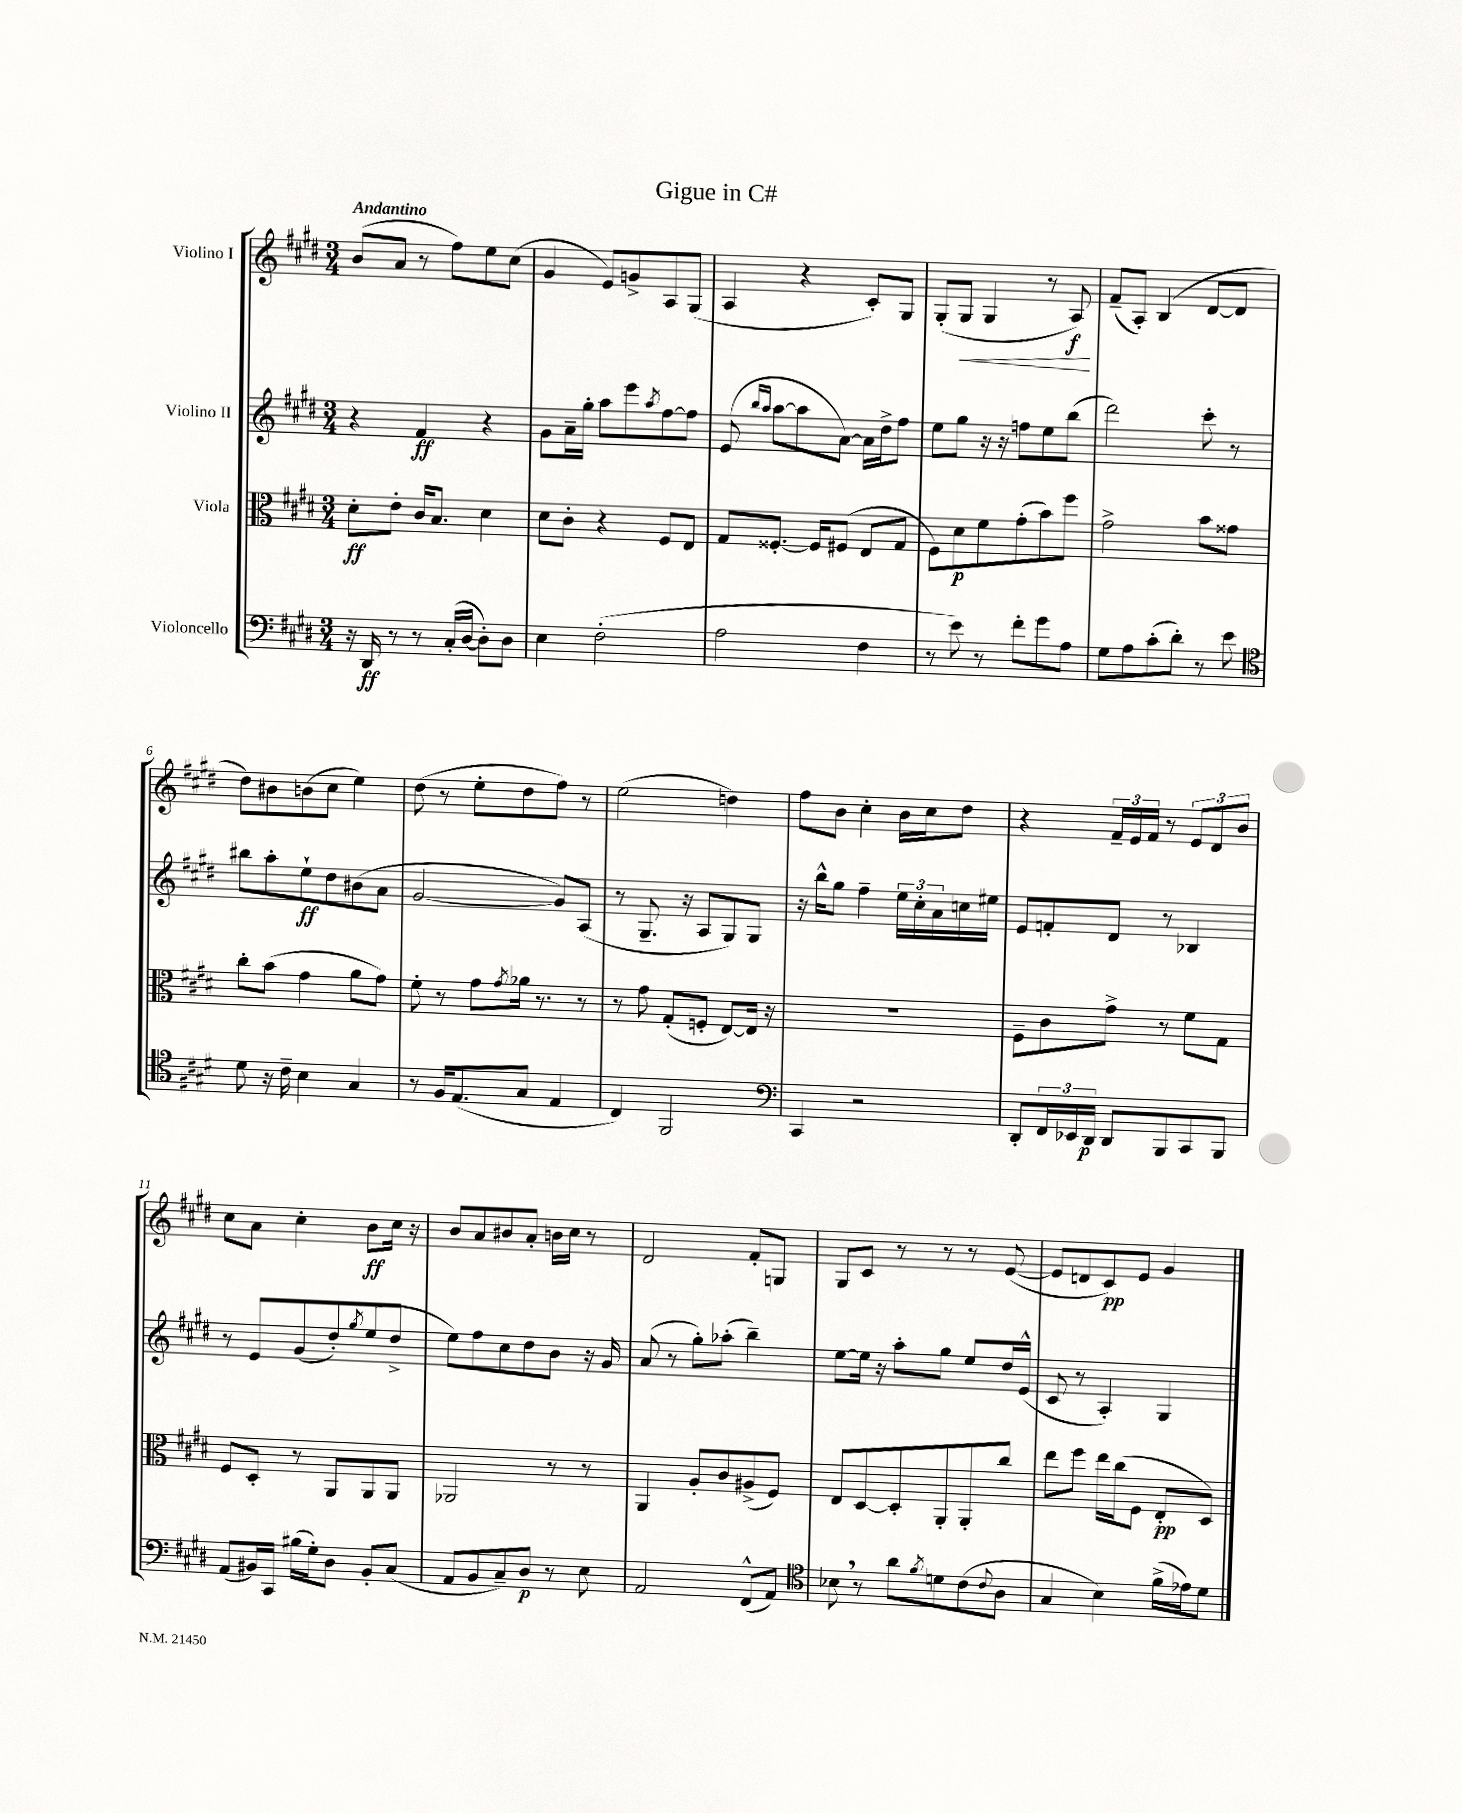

**kern	**dynam	**kern	**dynam	**kern	**dynam	**kern	**dynam
*part4	*part4	*part3	*part3	*part2	*part2	*part1	*part1
*staff4	*staff4	*staff3	*staff3	*staff2	*staff2	*staff1	*staff1
*I"Violoncello	*	*I"Viola	*	*I"Violino II	*	*I"Violino I	*
*clefF4	*	*clefC3	*	*clefG2	*	*clefG2	*
*k[f#c#g#d#]	*	*k[f#c#g#d#]	*	*k[f#c#g#d#]	*	*k[f#c#g#d#]	*
*M3/4	*	*M3/4	*	*M3/4	*	*M3/4	*
=1	=1	=1	=1	=1	=1	=1	=1
!	!	!	!	!	!	!LO:TX:a:B:t=Andantino	!
16r	.	8d#'\L	ff	4r	.	(8b/L	.
16DD#/	ff	.	.	.	.	.	.
8r	.	8e'\J	.	.	.	8a/J	.
8r	.	16c#/KL	.	4f#/	ff	8r	.
.	.	8.B/J	.	.	.	.	.
(16C#'/LL	.	.	.	.	.	8ff#\L)	.
[16D#/JJ	.	.	.	.	.	.	.
8D#'\L])	.	4d#\	.	4r	.	8ee\	.
8D#\J	.	.	.	.	.	(8cc#\J	.
=2	=2	=2	=2	=2	=2	=2	=2
4E\	.	8d#\L	.	8g#\L	.	4g#/	.
.	.	8c#'\J	.	16a~\L	.	.	.
.	.	.	.	16gg#'\JJ	.	.	.
(2F#'\	.	4r	.	8aa\L	.	8e/L)	.
.	.	.	.	8eee\	.	8gn^/	.
.	.	.	.	8qaa/	.	.	.
.	.	8F#/L	.	[8ff#\	.	8A/	.
.	.	8E/J	.	8ff#\J]	.	(8G#/J	.
=3	=3	=3	=3	=3	=3	=3	=3
2A\	.	8G#/L	.	(8e/	.	4A/	.
.	.	.	.	16qqbb/LL	.	.	.
.	.	.	.	16qqaa/JJ	.	.	.
.	.	[8.F##X'/J	.	[8aa\L	.	.	.
.	.	.	.	8aa\]	.	4r	.
.	.	16F##/KL]	.	.	.	.	.
.	.	(8F#X/J	.	[8a\J)	.	.	.
4F#\	.	8E/L	.	16a\LL]	.	8c#'/L)	.
.	.	.	.	16dd#^\J	.	.	.
.	.	8G#/J	.	8ff#\J	.	8G#/J	.
=4	=4	=4	=4	=4	=4	=4	=4
8r	.	8F#\L)	.	8ee\L	.	(8G#'/L	.
!	!	!	!	!	!	!	!LO:HP:b
8e\)	.	8d#\	p	8gg#\J	.	8G#/J	<
8r	.	8f#\	.	16r	.	4G#/	.
.	.	.	.	16r	.	.	.
8f#'\L	.	(8g#'\	.	8ffn\L	.	.	.
8g#\	.	8b\)	.	8ee\	.	8r	.
8A\J	.	8ff#\J	.	(8bb\J	.	8A/)	f
.	.	.	.	.	.	.	[
=5	=5	=5	=5	=5	=5	=5	=5
8G#\L	.	2g#^\	.	2ddd#\)	.	(8f#~/L	.
8A\	.	.	.	.	.	8A'/J)	.
(8c#'\	.	.	.	.	.	(4B/	.
8d#'\J)	.	.	.	.	.	.	.
8r	.	8b\L	.	8ccc#'\	.	[8d#/L	.
8e\	.	8g##X\J	.	8r	.	8d#/J]	.
!!LO:LB:g=z
=6	=6	=6	=6	=6	=6	=6	=6
*clefC4	*	*	*	*	*	*	*
8d#\	.	8cc#'\L	.	8bb#X\L	.	8dd#\L)	.
16r	.	(8b\J	.	8aa'\	.	8b#X\	.
16c#~\	.	.	.	.	.	.	.
4B\	.	4g#\	.	8ee`\	ff	(8bn\	.
.	.	.	.	8dd#\	.	8cc#\J	.
4G#/	.	8a\L	.	(8b#X\	.	4ee\)	.
.	.	8g#\J)	.	8a\J	.	.	.
=7	=7	=7	=7	=7	=7	=7	=7
8r	.	8f#'\	.	[2g#/	.	(8dd#\	.
16F#/KL	.	8r	.	.	.	8r	.
(8.E/	.	.	.	.	.	.	.
.	.	8g#\L	.	.	.	8ee'\L	.
.	.	8qg#/	.	.	.	.	.
8G#/J	.	16a-X\Jk	.	.	.	8dd#\	.
.	.	8.r	.	.	.	.	.
4E/	.	.	.	8g#/L])	.	8ff#\J)	.
.	.	8r	.	(8A/J	.	8r	.
=8	=8	=8	=8	=8	=8	=8	=8
4C#/)	.	8r	.	8r	.	(2ee\	.
.	.	8g#\	.	8.G#~/	.	.	.
2FF#/	.	(8G#'/L	.	.	.	.	.
.	.	.	.	16r	.	.	.
.	.	8Fn'/J	.	8A/L	.	.	.
.	.	[8E/L)	.	8G#/)	.	4ddn\)	.
.	.	16E/Jk]	.	8G#/J	.	.	.
.	.	16r	.	.	.	.	.
=9	=9	=9	=9	=9	=9	=9	=9
*clefF4	*	*	*	*	*	*	*
4CC#/	.	2.r	.	16r	.	8ff#\L	.
.	.	.	.	16bb^^\KL	.	.	.
.	.	.	.	8gg#\J	.	8b\J	.
2r	.	.	.	4ff#~\	.	4cc#'\	.
.	.	.	.	24ee\LL	.	16b\LL	.
.	.	.	.	24cc#'\	.	.	.
.	.	.	.	.	.	16cc#\J	.
.	.	.	.	24a\	.	.	.
.	.	.	.	16ccn\	.	8dd#\J	.
.	.	.	.	16ee#X\JJ	.	.	.
=10	=10	=10	=10	=10	=10	=10	=10
8DD#'/L	.	8F#~\L	.	8e/L	.	4r	.
24FF#/L	.	8c#\	.	8fn'/	.	.	.
24EE-X/	.	.	.	.	.	.	.
24DD#/JJ	p	.	.	.	.	.	.
8DD#/L	.	8g#^\J	.	8d#/J	.	24f#~/LL	.
.	.	.	.	.	.	24e/	.
.	.	.	.	.	.	24f#/JJ	.
8BBB/	.	8r	.	8r	.	8r	.
8CC#/	.	8f#\L	.	4B-X/	.	12e/L	.
.	.	.	.	.	.	12d#/	.
8BBB/J	.	8G#\J	.	.	.	.	.
.	.	.	.	.	.	12b/J	.
!!LO:LB:g=z
=11	=11	=11	=11	=11	=11	=11	=11
(8AA/L	.	8F#/L	.	8r	.	8cc#\L	.
16BB#X/L)	.	8D#'/J	.	8e/L	.	8a\J	.
16CC#/JJ	.	.	.	.	.	.	.
(16B#X\LL	.	8r	.	(8g#/	.	4cc#'\	.
16G#'\J)	.	.	.	.	.	.	.
8D#\J	.	8AA/L	.	8dd#'/)	.	.	.
.	.	.	.	8qgg#/	.	.	.
8BB#'/L	.	8AA/	.	(8ee/	.	8b\L	ff
(8C#/J	.	8AA/J	.	8dd#^/J	.	16cc#\Jk	.
.	.	.	.	.	.	16r	.
=12	=12	=12	=12	=12	=12	=12	=12
8AA/L	.	2AA-X/	.	8ee\L)	.	8b/L	.
8BB/	.	.	.	8ff#\	.	8a/	.
8C#~/)	.	.	.	8cc#\	.	8b#X/	.
8D#/J	p	.	.	8dd#\	.	8a'/J	.
8r	.	8r	.	8b\J	.	16bn\LL	.
.	.	.	.	.	.	16cc#\JJ	.
8E\	.	8r	.	16r	.	8r	.
.	.	.	.	16g#/	.	.	.
=13	=13	=13	=13	=13	=13	=13	=13
2AA/	.	4AA/	.	(8a/	.	2d#/	.
.	.	.	.	8r	.	.	.
.	.	8A'/L	.	8gg#'\L)	.	.	.
.	.	8c#/	.	(8aa-X'\J	.	.	.
(8FF#^^/L	.	(8A#X^/	.	4bb~\)	.	8f#'/L	.
8AA/J)	.	8F#/J)	.	.	.	8Gn/J	.
=14	=14	=14	=14	=14	=14	=14	=14
*clefC4	*	*	*	*	*	*	*
8B-X,\	.	8E/L	.	[8ee\L	.	8G#/L	.
8r	.	[8D#/	.	16ee\Jk]	.	8c#/J	.
.	.	.	.	16r	.	.	.
8a\L	.	8D#'/]	.	8aa'\L	.	8r	.
8qf#/	.	.	.	.	.	.	.
8dn\	.	8AA'/	.	8gg#\J	.	8r	.
(8c#\	.	8AA'/	.	8ee/L	.	8r	.
8qqc#/	.	.	.	.	.	.	.
8A\J	.	8cc#/J	.	16dd#/L	.	([8e/	.
.	.	.	.	(16e^^/JJ	.	.	.
=15	=15	=15	=15	=15	=15	=15	=15
4G#/	.	8ee\L	.	8c#/	.	8e/L]	.
.	.	8ff#\J	.	8r	.	8dn/	.
4B\)	.	16ee\LL	.	4A'/)	.	8c#/)	pp
.	.	(16cc#\J	.	.	.	.	.
.	.	8F#\J	.	.	.	8e/J	.
(16f#^\LL	.	8E'/L	pp	4G#/	.	4g#/	.
16e-X\J)	.	.	.	.	.	.	.
8d#\J	.	8D#/J)	.	.	.	.	.
==	==	==	==	==	==	==	==
*-	*-	*-	*-	*-	*-	*-	*-
